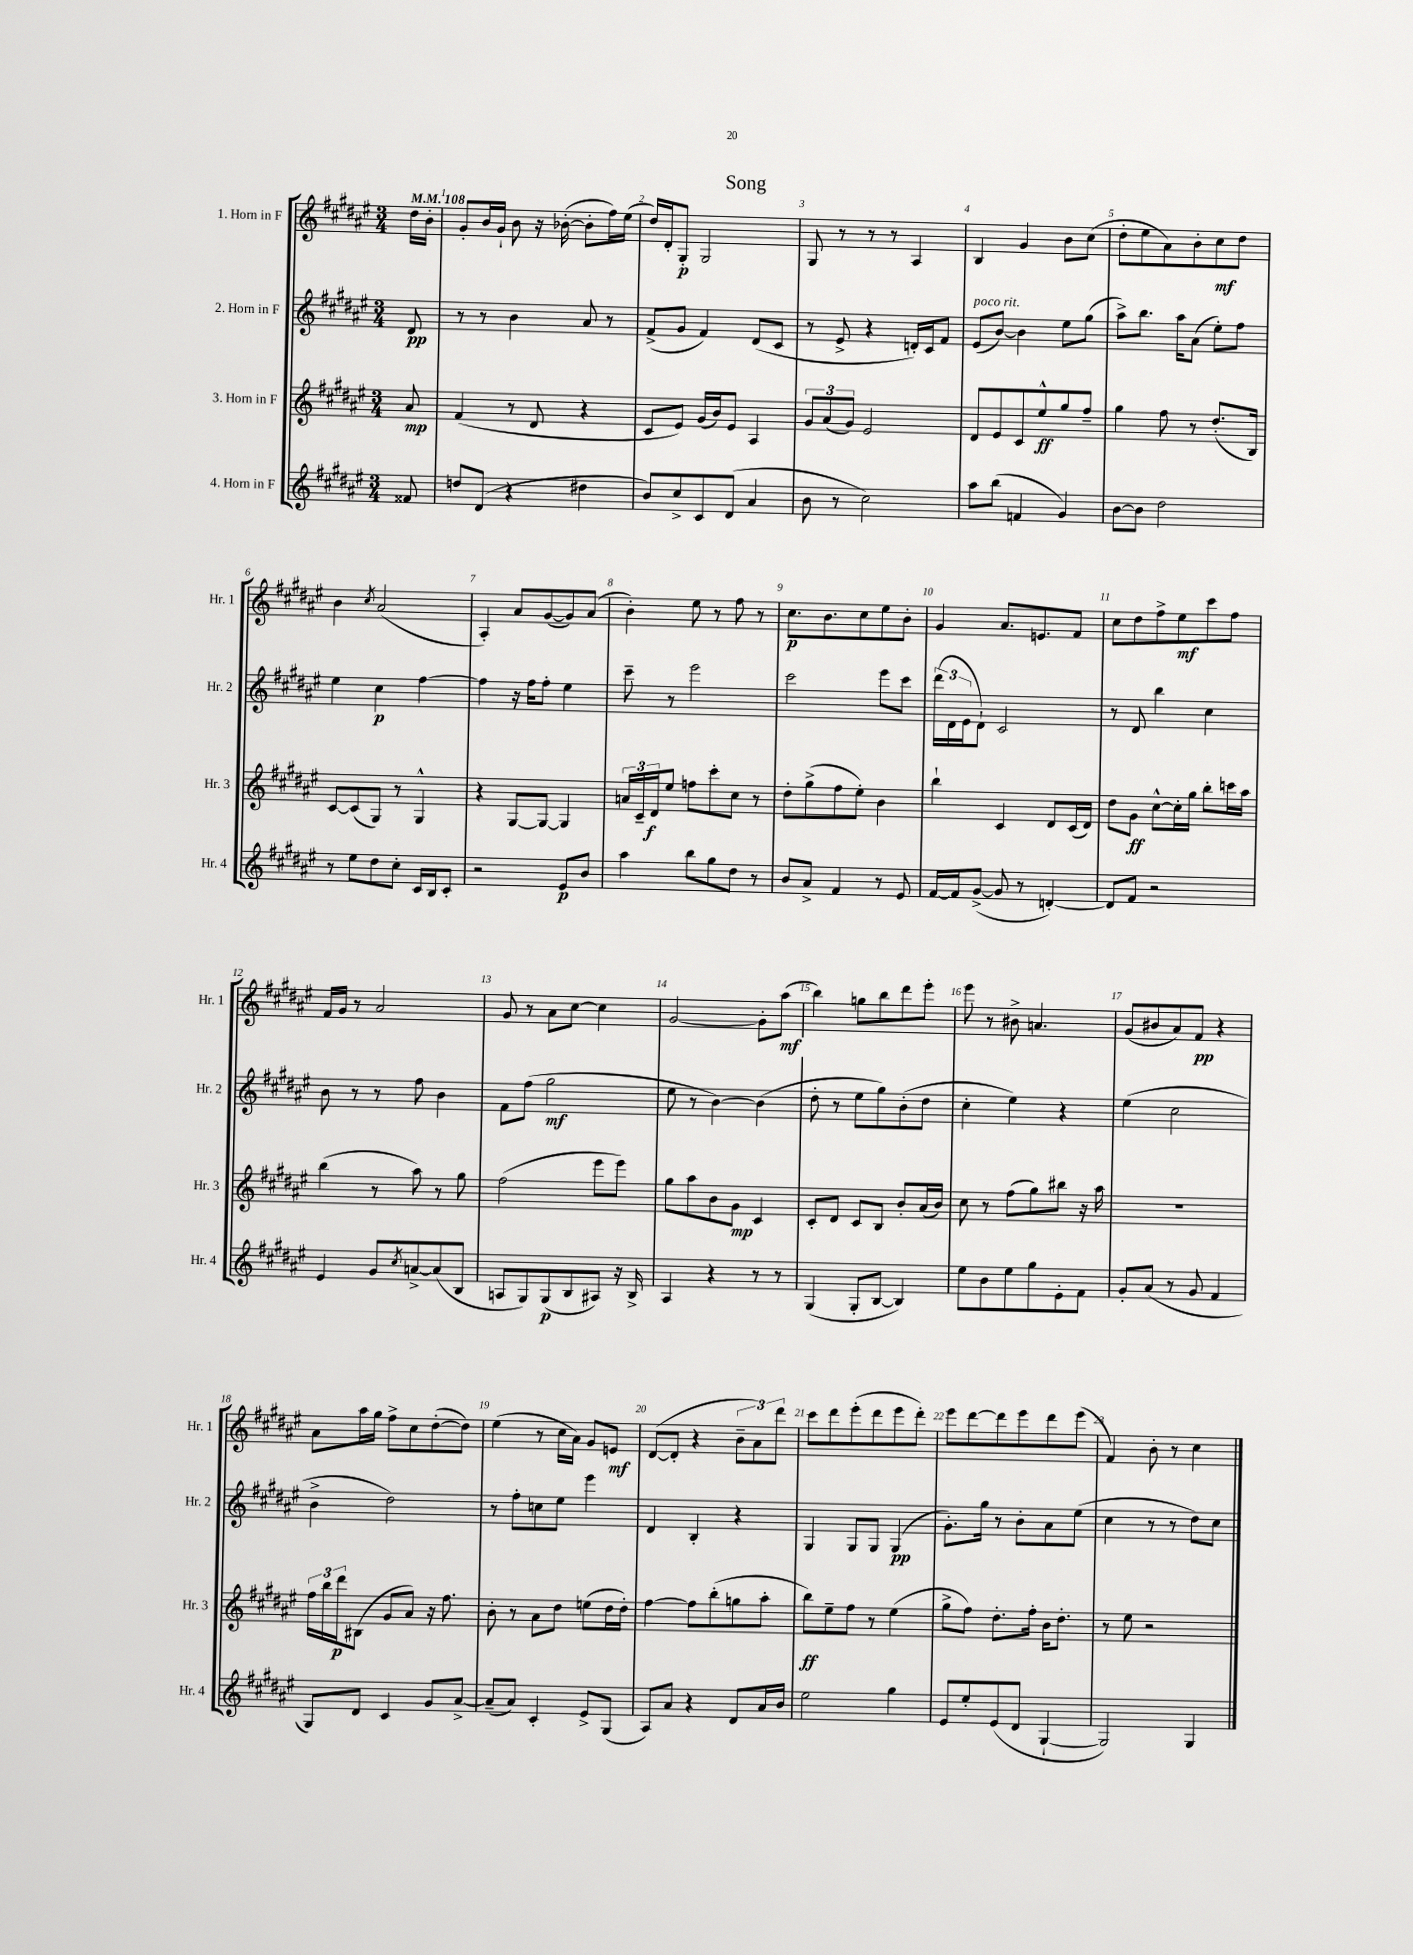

**kern	**kern	**kern	**kern
*staff4	*staff3	*staff2	*staff1
*clefG2	*clefG2	*clefG2	*clefG2
*k[f#c#g#d#a#e#]	*k[f#c#g#d#a#e#]	*k[f#c#g#d#a#e#]	*k[f#c#g#d#a#e#]
*M3/4	*M3/4	*M3/4	*M3/4
*MM108	*MM108	*MM108	*MM108
8f##/	8a#/	8d#/	16dd#\LL
.	.	.	16b'\JJ
=	=	=	=
8dd/L	(4f#/	8r	8g#'/L
(8d#/J	.	8r	16b/L
.	.	.	16g#`/JJ
4r	8r	4b\	8b\
.	8d#/	.	16r
.	.	.	([16b-'\
4dd#\	4r	8a#/	8b-'\]L
.	.	8r	16ff#\L)
.	.	.	(16ee#\JJ
=	=	=	=
8b/L)	8c#/L	(8f#^/L	16dd#/LL)
.	.	.	16d#'/J
8cc#^/	8e#/J)	8g#/J	8G#'/J
8c#/	(16g#/LL	4f#/)	2G#/
.	16b/J)	.	.
(8d#/J	8e#/J	.	.
4a#/	4A#/	(8d#/L	.
.	.	8c#/J	.
=	=	=	=
8b\	12g#/L	8r	8G#/
.	(12a#/	.	.
8r	.	8e#^/	8r
.	12g#/J)	.	.
2cc#\)	2e#/	4r	8r
.	.	.	8r
.	.	16d'/LL)	4A#/
.	.	16c#/J	.
.	.	8f#/J	.
=	=	=	=
8aa#\L	8d#/L	(8e#/L	4B/
(8bb\J	8e#/	[8b/J)	.
4f/	8c#/	4b\]	4g#/
.	8ee#^^/	.	.
4g#/)	8gg#/	8ee#\L	8b\L
.	8ff#~/J	(8gg#\J	(8cc#\J
=	=	=	=
[8b\L	4gg#\	8aa#^\L)	8dd#'\L
8b\]J	.	8.bb\J	8ee#\
2dd#\	8ff#\	.	8a#\)
.	.	16aa#\LK	.
.	8r	(8a#\J	8b'\
.	(8.dd#'/L	8ee#'\L)	8cc#\
.	.	8ff#\J	8dd#\J
.	16B/Jk)	.	.
=	=	=	=
8r	[8c#/L	4ee#\	4b\
8ee#\L	(8c#/]	.	.
.	.	.	8qcc#/
8dd#\	8G#/J)	4cc#\	(2a#/
8cc#'\J	8r	.	.
16c#/LL	4G#^^/	[4ff#\	.
16B/J	.	.	.
8c#'/J	.	.	.
=	=	=	=
2r	4r	4ff#\]	4A#'/)
.	[8G#/L	16r	8a#/L
.	.	16ff#\LK	.
.	8G#/_J	8ff#'\J	([8g#/
8e#/L	4G#/]	4ee#\	8g#/])
8b/J	.	.	(8a#/J
=	=	=	=
4aa#\	24a/LL	8ccc#~\	4b'\)
.	24c#~/	.	.
.	24d#/J	.	.
.	8ee#/J	8r	.
8bb\L	8ff\L	2eee#\	8ee#\
8gg#\	8ccc#'\	.	8r
8dd#\J	8cc#\J	.	8ff#\
8r	8r	.	8r
=	=	=	=
8b/L	8dd#'\L	2ccc#\	8.cc#\L
8a#^/J	(8gg#^\	.	.
.	.	.	8.b\
4f#/	8ff#\	.	.
.	8ee#'\J)	.	8cc#\
8r	4b\	8eee#\L	8ee#\
8e#/	.	8ccc#\J	8b'\J
=	=	=	=
[16f#/LL	4bb`\	(24ddd#\LL	4g#/
.	.	24d#\	.
16f#/]J	.	.	.
.	.	24e#\J	.
([8g#^/J	.	8d#`\J)	.
8g#/]	4c#/	2c#/	8.a#/L
8r	.	.	.
.	.	.	8.e/
[4d'/)	8d#/L	.	.
.	(16c#/L	.	8f#/J
.	16d#/JJ)	.	.
=	=	=	=
8d/]L	8dd#\L	8r	8cc#\L
8f#/J	8g#\J	8d#/	8dd#\
2r	[8cc#^^\L	4bb\	8ff#^\
.	16cc#'\]L	.	8ee#\
.	16gg#\JJ	.	.
.	8bb'\L	4cc#\	8ccc#\
.	16ccc\L	.	8ff#\J
.	16aa#\JJ	.	.
=	=	=	=
4e#/	(4bb\	8b\	16f#/LL
.	.	.	16g#/JJ
.	.	8r	8r
8g#/L	8r	8r	2a#/
8qcc#/	.	.	.
[8a^/	8aa#\)	8ff#\	.
(8a/]	8r	4b\	.
8B/J	8gg#\	.	.
=	=	=	=
8A/L	(2ff#\	8f#\L	8g#/
8G#/)	.	(8ff#\J	8r
(8G#/	.	2gg#\	8a#\L
8B/	.	.	[8cc#\J
8A#/J)	8eee#\L	.	4cc#\]
16r	8eee#\J)	.	.
16B^/	.	.	.
=	=	=	=
4A#/	8gg#\L	8ee#\	[2g#/
.	8aa#\	8r	.
4r	8b\	[4b\)	.
.	8g#\J	.	.
8r	4c#/	(4b\]	8g#'\]L
8r	.	.	(8aa#\J
=	=	=	=
(4G#/	8c#'/L	8dd#'\	4bb\)
.	8d#/J	8r	.
8G#'/L	8c#/L	8ee#\L	8gg\L
[8B/J	8B/J	8gg#\)	8bb\
4B/])	8b'/L	(8b'\	8ddd#\
.	(16a#/L	8dd#\J	8eee#'\J
.	16b/JJ)	.	.
=	=	=	=
8ee#\L	8cc#\	4cc#'\	8eee#\
8b\	8r	.	8r
8ee#\	(8ff#\L	4ee#\)	8b#^\
8gg#\	8gg#\)	.	4.a/
8e#'\	8bb#\J	4r	.
8f#\J	16r	.	.
.	16aa#\	.	.
=	=	=	=
8g#'/L	2.r	(4ee#\	(8g#/L
(8a#/J	.	.	8b#/
8r	.	2cc#\	8a#/)
8g#/	.	.	8f#/J
4f#/	.	.	4r
=	=	=	=
8G#/L)	24ff#\LL	4b^\	8a#\L
.	24bb\	.	.
.	24ddd#\J	.	.
8d#/J	(8B#\J	.	16aa#\L
.	.	.	16gg#\JJ
4c#/	8g#/L	2dd#\)	8ff#^\L
.	8a#/J)	.	8cc#\
8g#/L	16r	.	([8dd#'\
.	8.ff#\	.	.
[8a#^/J	.	.	8dd#\]J)
=	=	=	=
(8a#~/]L	8b'\	8r	(4ee#\
8a#/J)	8r	8ff#'\L	.
4c#'/	8a#\L	8cc\	8r
.	8dd#\J	8ee#\J	16cc#\LL
.	.	.	16a#\JJ)
8e#^/L	(8ee\L	4eee#\	8g#/L
(8G#/J	16dd#\L	.	8e/J
.	16dd#'\JJ)	.	.
=	=	=	=
8A#/L)	[4ff#\	4d#/	([8d#/L
8a#/J	.	.	8d#'/]J
4r	8ff#\]L	4B'/	4r
.	(8bb'\	.	.
8d#/L	8gg\	4r	12b~\L
.	.	.	12a#\)
16a#/L	8aa#'\J	.	.
.	.	.	12ddd#\J
16b/JJ	.	.	.
=	=	=	=
2ee#\	8bb\L)	4G#/	8ccc#\L
.	8ee#~\	.	8ddd#\
.	8ff#\J	8G#/L	(8eee#'\
.	8r	8G#/J	8ddd#\
4gg#\	(4ee#\	(4G#/	8eee#\
.	.	.	8ddd#'\J)
=	=	=	=
8e#/L	8gg#^\L	8.g#'\L)	8eee#\L
8ee#'/	8ff#\J)	.	[8ddd#\
.	.	16gg#\Jk	.
(8e#/	8.dd#'\L	8r	8ddd#\]
8d#/J	.	8b'\L	8eee#\
.	16ff#'\Jk	.	.
[4G#`/	16b\LK	8a#\	8ddd#\
.	8.dd#'\J	.	.
.	.	(8ee#\J	(8eee#\J
=	=	=	=
2G#/])	8r	4cc#\	4f#/)
.	8ee#\	.	.
.	2r	8r	8b'\
.	.	8r	8r
4G#/	.	8dd#\L)	4cc#\
.	.	8cc#\J	.
==	==	==	==
*-	*-	*-	*-
